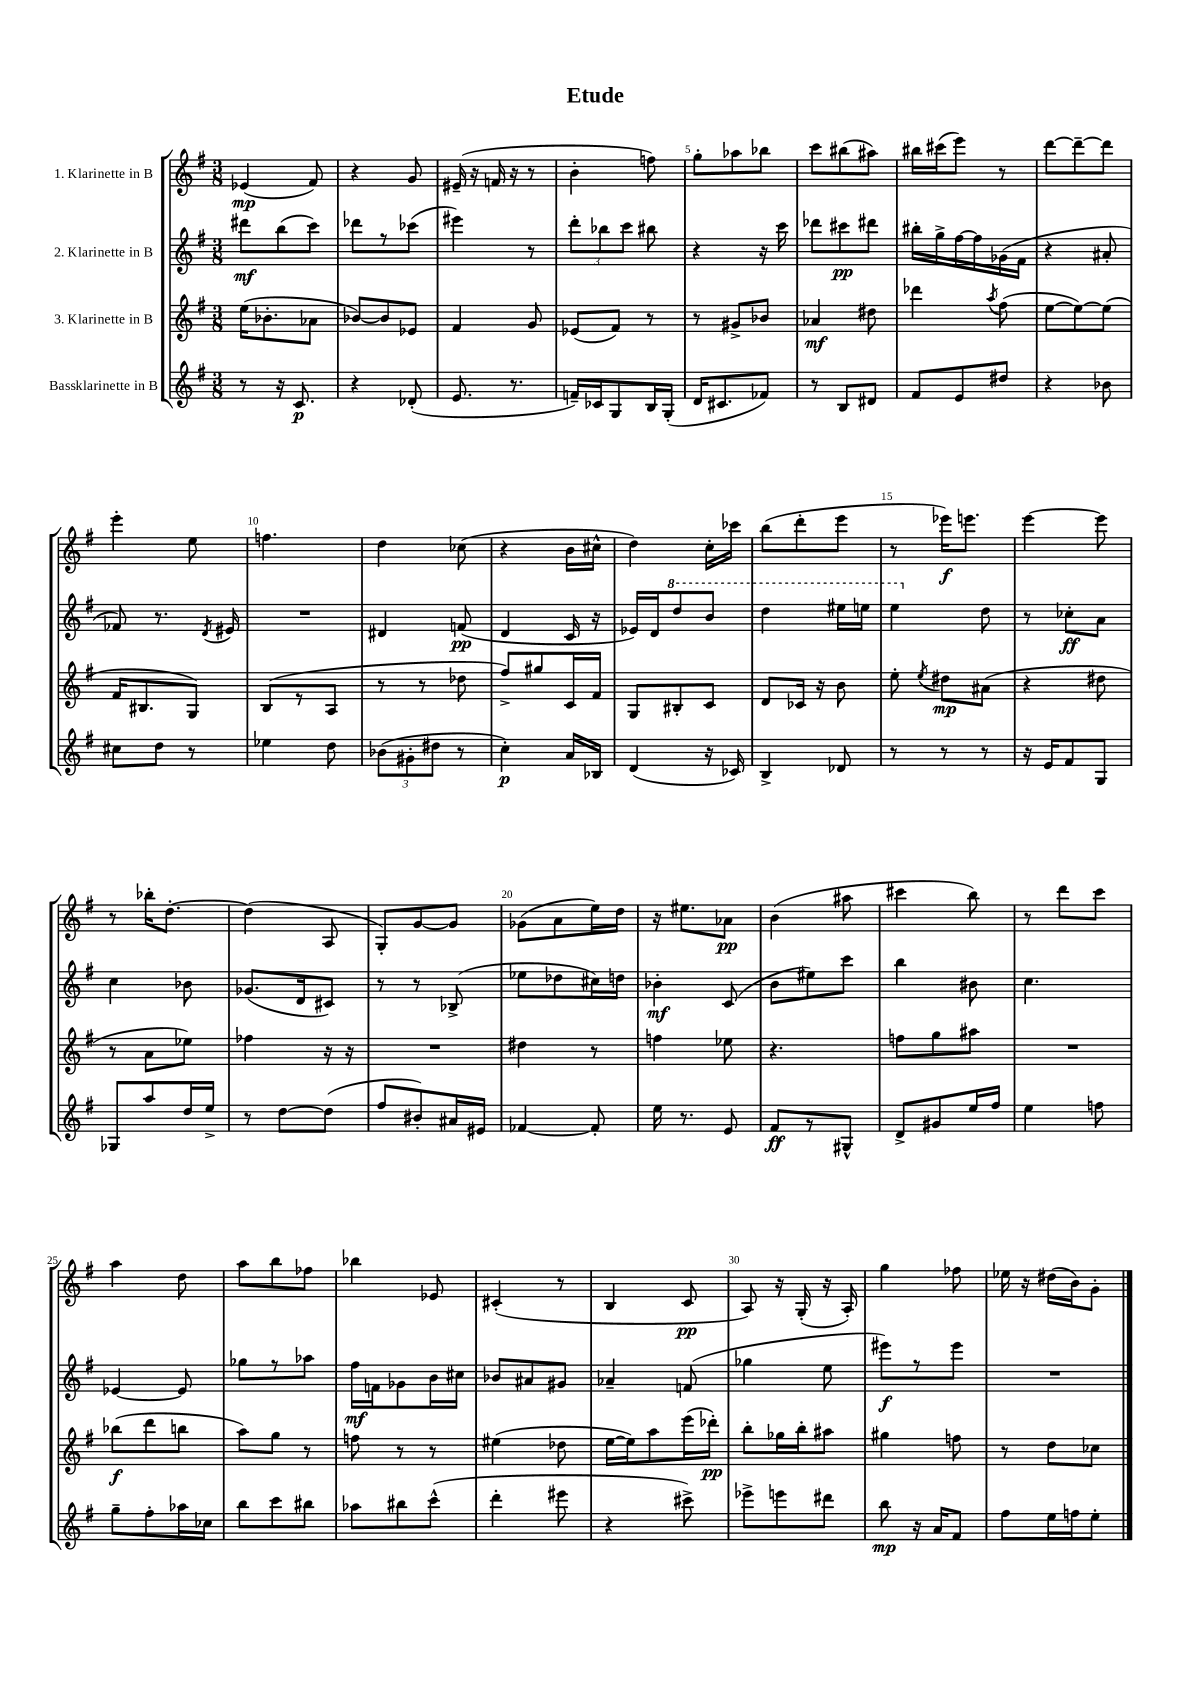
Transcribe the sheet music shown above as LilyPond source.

\header { title = "Etude" }
<<
\new StaffGroup <<
\new Staff = "s0" \with { instrumentName = "1. Klarinette in B" } {
    \clef treble \key g \major \numericTimeSignature \time 3/8
    \autoBeamOff ees'4\mp( fis'8) |
    r4 g'8 |
    eis'16--( r16 f'16 r16 r8 |
    b'4-. f''8) |
    g''8[-. aes''8 bes''8] |
    c'''8[ bis''8( ais''8]) |
    bis''16[ cis'''16( e'''8]) r8 |
    d'''8[~ d'''8~-- d'''8] |
    e'''4-. e''8 |
    f''4. |
    d''4 ces''8( |
    r4 b'16[ cis''16]-^ |
    d''4) c''16[-. ces'''16] |
    b''8[( d'''8-. e'''8] |
    r8 ees'''16[\f) e'''8.] |
    e'''4~ e'''8 |
    r8 bes''16[-. d''8.]~-. |
    d''4( a8 |
    g8[-.) g'8~ g'8] |
    ges'8[( a'8 e''16) d''16] |
    r16 eis''8.[ aes'8]\pp |
    b'4( ais''8 |
    cis'''4 b''8) |
    r8 d'''8[ c'''8] |
    a''4 d''8 |
    a''8[ b''8 fes''8] |
    bes''4 ees'8 |
    cis'4-.( r8 |
    b4 c'8\pp |
    a8) r16 g16-.( r16 a16-.) |
    g''4 fes''8 |
    ees''16 r16 dis''16[( b'16) g'8]-. \bar "|." |
}
\new Staff = "s1" \with { instrumentName = "2. Klarinette in B" } {
    \clef treble \key g \major \numericTimeSignature \time 3/8
    \autoBeamOff dis'''8[\mf b''8( c'''8]) |
    des'''8[ r8 ces'''8]( |
    eis'''4) r8 |
    \tuplet 3/2 { d'''8[-. bes''8 c'''8] } bis''8 |
    r4 r16 c'''16 |
    des'''8[ cis'''8\pp dis'''8] |
    bis''16[-. g''16-> fis''16~ fis''16 ges'16( fis'16] |
    r4 ais'8-. |
    fes'8) r8. \acciaccatura { d'8 } eis'16 |
    R4. |
    dis'4 f'8\pp( |
    d'4 c'16 r16 |
    ees'16[) d'16 \ottava #1 d'''8 b''8] |
    d'''4 eis'''16[ e'''16] |
    e'''4 \ottava #0 d''8 |
    r8 ces''8[-.\ff a'8] |
    c''4 bes'8 |
    ges'8.[( d'16 cis'8]) |
    r8 r8 bes8->( |
    ees''8[ des''8 cis''16) d''16] |
    bes'4-.\mf c'8( |
    b'8[ eis''8) c'''8] |
    b''4 bis'8 |
    c''4. |
    ees'4~ ees'8 |
    ges''8[ r8 aes''8] |
    fis''16[\mf f'16 ges'8 b'16 cis''16] |
    bes'8[ ais'8 gis'8] |
    aes'4-- f'8( |
    ges''4 e''8 |
    eis'''8[\f) r8 eis'''8] |
    R4. \bar "|." |
}
\new Staff = "s2" \with { instrumentName = "3. Klarinette in B" } {
    \clef treble \key g \major \numericTimeSignature \time 3/8
    \autoBeamOff e''16[( bes'8.-. aes'8] |
    bes'8[~) bes'8 ees'8] |
    fis'4 g'8 |
    ees'8[( fis'8]) r8 |
    r8 gis'8[-> bes'8] |
    aes'4\mf dis''8 |
    des'''4 \acciaccatura { a''8 } fis''8( |
    e''8[~ e''8~) e''8]( |
    fis'16[ bis8. g8]) |
    b8[( r8 a8] |
    r8 r8 des''8 |
    fis''8[->) gis''8 c'16 fis'16] |
    g8[ bis8-. c'8] |
    d'8[ ces'16] r16 b'8 |
    e''8-. \acciaccatura { e''8 } dis''8[\mp ais'8]( |
    r4 dis''8 |
    r8 a'8[ ees''8]) |
    fes''4 r16 r16 |
    R4. |
    dis''4 r8 |
    f''4 ees''8 |
    r4. |
    f''8[ g''8 ais''8] |
    R4. |
    bes''8[\f( d'''8 b''8] |
    a''8[) g''8] r8 |
    f''8 r8 r8 |
    eis''4( des''8 |
    e''16[~ e''16) a''8 e'''16( des'''16]-.\pp) |
    b''8[-. ges''16 b''16-. ais''8] |
    gis''4 f''8 |
    r8 d''8[ ces''8] \bar "|." |
}
\new Staff = "s3" \with { instrumentName = "Bassklarinette in B" } {
    \clef treble \key g \major \numericTimeSignature \time 3/8
    \autoBeamOff r8 r16 c'8.\p |
    r4 des'8-.( |
    e'8. r8. |
    f'16[--) ces'16 g8 b16 g16]-.( |
    d'16[ cis'8. fes'8]) |
    r8 b8[ dis'8] |
    fis'8[ e'8 dis''8] |
    r4 bes'8 |
    cis''8[ d''8] r8 |
    ees''4 d''8 |
    \tuplet 3/2 { bes'8[( gis'8-. dis''8] } r8 |
    c''4-.\p) a'16[ bes16] |
    d'4( r16 ces'16) |
    b4-> des'8 |
    r8 r8 r8 |
    r16 e'16[ fis'8 g8] |
    ges8[ a''8 d''16 e''16]-> |
    r8 d''8[~ d''8]( |
    fis''8[ bis'8-.) ais'16 eis'16] |
    fes'4~ fes'8-. |
    e''16 r8. e'8 |
    fis'8[\ff r8 gis8]-^ |
    d'8[-> gis'8 e''16 fis''16] |
    e''4 f''8 |
    g''8[-- fis''8-. aes''16 ces''16] |
    b''8[ c'''8 bis''8] |
    aes''8[ bis''8 c'''8]-^( |
    d'''4-. eis'''8 |
    r4 cis'''8->) |
    ees'''8[-> e'''8 dis'''8] |
    b''8\mp r16 a'16[ fis'8] |
    fis''8[ e''16 f''16 e''8]-. \bar "|." |
}
>>
>>
\layout { \context { \Score \override BarNumber.break-visibility = ##(#f #t #t) barNumberVisibility = #(every-nth-bar-number-visible 5) } }
